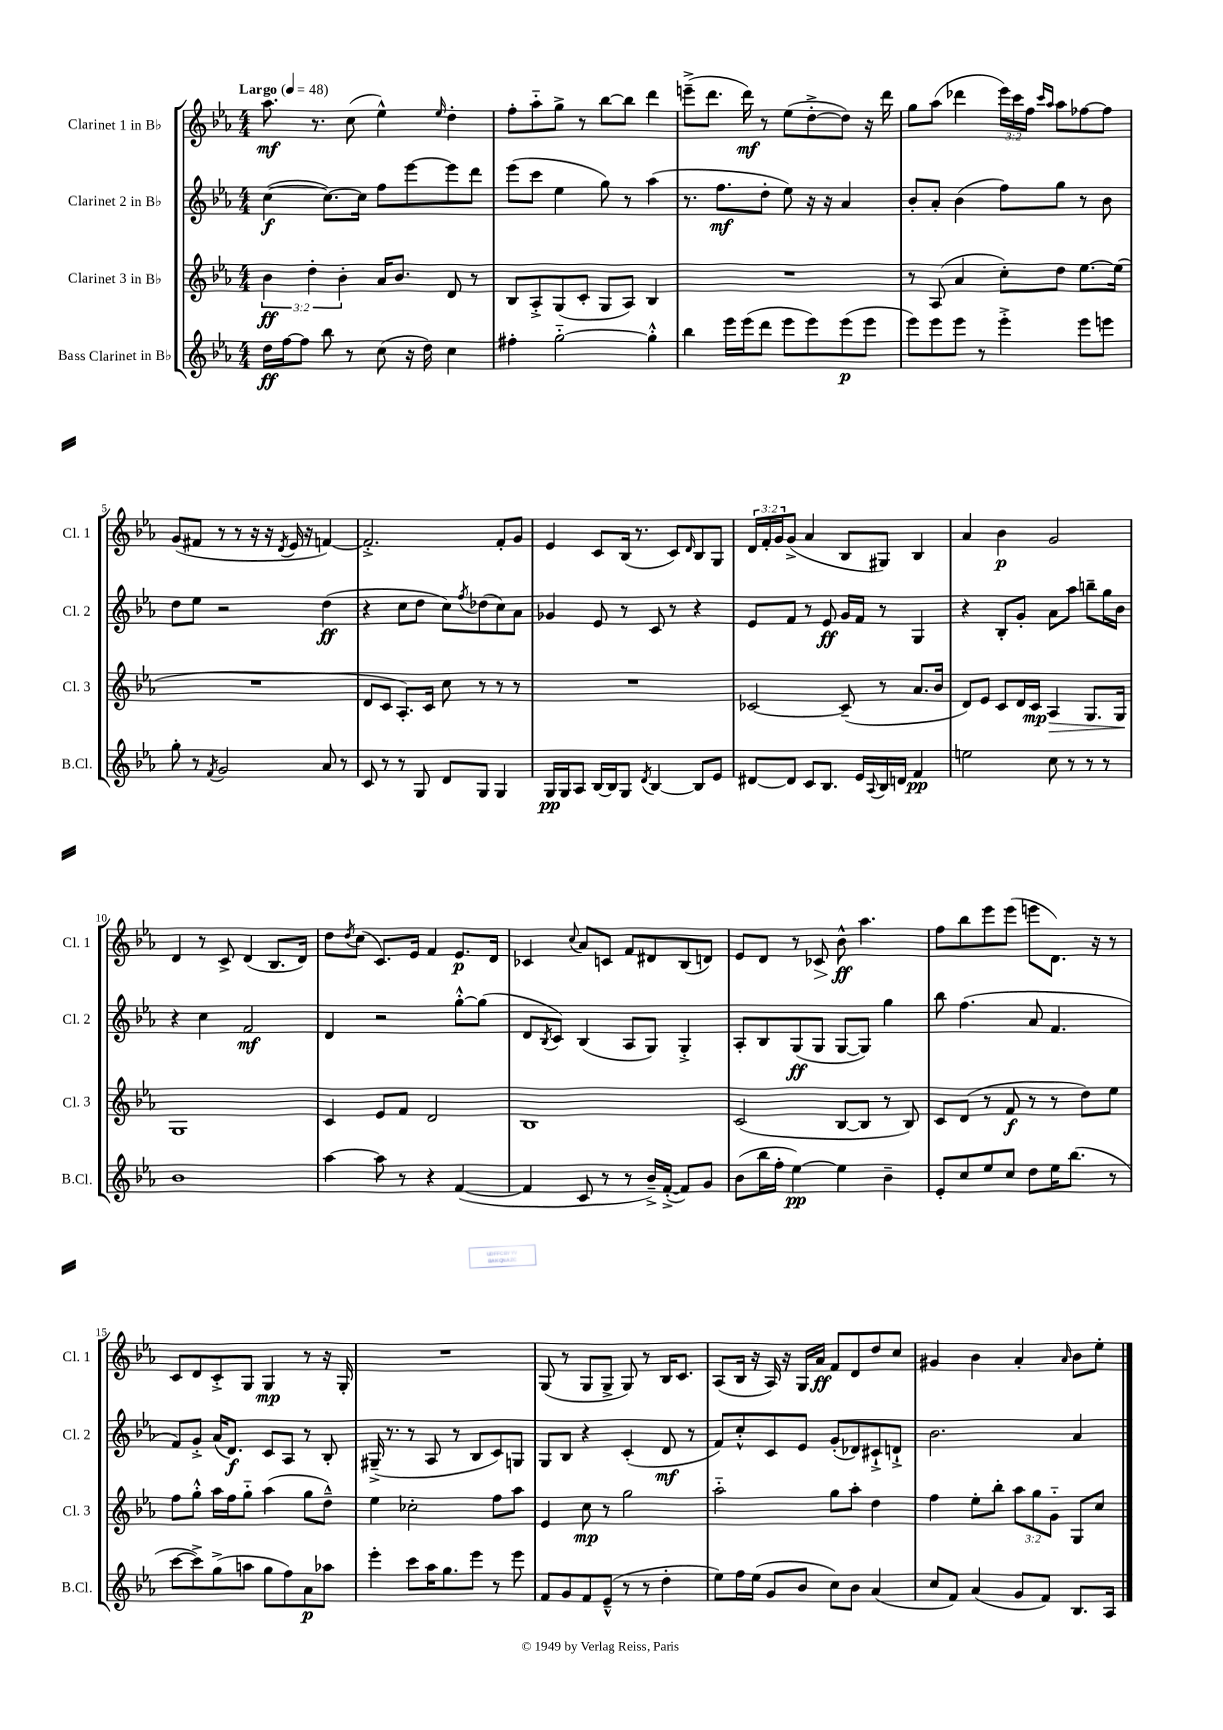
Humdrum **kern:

**kern	**dynam	**kern	**dynam	**kern	**dynam	**kern	**dynam
*part4	*part4	*part3	*part3	*part2	*part2	*part1	*part1
*staff4	*staff4	*staff3	*staff3	*staff2	*staff2	*staff1	*staff1
*I"Bass Clarinet in B♭	*	*I"Clarinet 3 in B♭	*	*I"Clarinet 2 in B♭	*	*I"Clarinet 1 in B♭	*
*I'B.Cl.	*	*I'Cl. 3	*	*I'Cl. 2	*	*I'Cl. 1	*
*clefG2	*	*clefG2	*	*clefG2	*	*clefG2	*
*k[b-e-a-]	*	*k[b-e-a-]	*	*k[b-e-a-]	*	*k[b-e-a-]	*
*M4/4	*	*M4/4	*	*M4/4	*	*M4/4	*
*MM48	*	*MM48	*	*MM48	*	*MM48	*
=1	=1	=1	=1	=1	=1	=1	=1
!	!	!	!	!	!	!LO:TX:a:B:t=Largo	!
16dd\LL	ff	6b-\	ff	([4cc\	f	8.aa-\	mf
[16ff\J	.	.	.	.	.	.	.
8ff\J]	.	.	.	.	.	.	.
.	.	6dd'\	.	.	.	.	.
.	.	.	.	.	.	8.r	.
8bb-\	.	.	.	8.cc\L_)	.	.	.
.	.	6b-'\	.	.	.	.	.
8r	.	.	.	.	.	(8cc\	.
.	.	.	.	16cc\Jk]	.	.	.
(8cc\	.	16a-/KL	.	8ff\L	.	4ee-^^\)	.
.	.	8.b-/J	.	.	.	.	.
16r	.	.	.	[8eee-\	.	.	.
16dd\)	.	.	.	.	.	.	.
.	.	.	.	.	.	16qqee-/	.
4cc\	.	8d/	.	8eee-\]	.	4dd'\	.
.	.	8r	.	8ddd\J	.	.	.
=2	=2	=2	=2	=2	=2	=2	=2
4ff#X'\	.	8B-/L	.	(8eee-\L	.	8ff'\L	.
.	.	8A-'^/	.	8ccc\J	.	8aa-\	.
[2gg\	.	(8G/	.	4ee-\	.	8gg^\J	.
.	.	8c'/J	.	.	.	8r	.
.	.	8G/L	.	8gg\)	.	[8bb-\L	.
.	.	8A-/J)	.	8r	.	8bb-\J]	.
4gg'^^\]	.	4B-/	.	(4aa-\	.	4ddd\	.
=3	=3	=3	=3	=3	=3	=3	=3
4bb-\	.	1r	.	8.r	.	(8eeen~^\L	.
.	.	.	.	.	.	8.ddd\J	.
.	.	.	.	8.ff\L	mf	.	.
16eee-\LL	.	.	.	.	.	.	.
(16eee-\J	.	.	.	.	.	16ddd\)	mf
8ddd\J	.	.	.	8dd'\J	.	8r	.
8eee-\L	.	.	.	8ee-\)	.	(8ee-\L	.
8eee-\)	.	.	.	16r	.	[8dd'^\	.
.	.	.	.	16r	.	.	.
(8eee-\	p	.	.	4a-/	.	8dd\J])	.
8eee-\J	.	.	.	.	.	16r	.
.	.	.	.	.	.	16ddd\	.
=4	=4	=4	=4	=4	=4	=4	=4
8eee-\L)	.	8r	.	8b-'/L	.	8gg\L	.
8eee-\	.	(8A-/	.	8a-'/J	.	(8aa-\J	.
8eee-\J	.	4a-/	.	(4b-\	.	4ddd-X\	.
8r	.	.	.	.	.	.	.
4eee-'^\	.	8cc'\L)	.	8ff\L)	.	24eee-\LL)	.
.	.	.	.	.	.	24ccc\	.
.	.	.	.	.	.	24ff\JJ	.
.	.	.	.	.	.	16qqccc/LL	.
.	.	.	.	.	.	16qqaa-/JJ	.
.	.	8dd\J	.	8gg\J	.	8aa-\L	.
8eee-\L	.	[8.ee-\L	.	8r	.	[8ff-X\	.
8eeen\J	.	.	.	8b-\	.	8ff-\J]	.
.	.	(16ee-\Jk]	.	.	.	.	.
!!LO:LB:g=z
=5	=5	=5	=5	=5	=5	=5	=5
8gg'\	.	1r	.	8dd\L	.	(8g/L	.
8r	.	.	.	8ee-\J	.	8f#X/J	.
8qf/	.	.	.	.	.	.	.
2g/	.	.	.	2r	.	8r	.
.	.	.	.	.	.	8r	.
.	.	.	.	.	.	16r	.
.	.	.	.	.	.	16r	.
.	.	.	.	.	.	8qd/	.
.	.	.	.	.	.	16e-/	.
.	.	.	.	.	.	16r	.
8a-/	.	.	.	(4dd\	ff	[4fn/)	.
8r	.	.	.	.	.	.	.
=6	=6	=6	=6	=6	=6	=6	=6
8c/	.	8d/L	.	4r	.	2.f'^/]	.
8r	.	8c/J	.	.	.	.	.
8r	.	8.A-'/L)	.	8cc\L	.	.	.
8G/	.	.	.	8dd\J	.	.	.
.	.	16c/Jk	.	.	.	.	.
8d/L	.	8cc\	.	8cc\L)	.	.	.
.	.	.	.	8qff/	.	.	.
8G/J	.	8r	.	(8dd-X\	.	.	.
4G/	.	8r	.	8cc\)	.	8f'/L	.
.	.	8r	.	8a-\J	.	8g/J	.
=7	=7	=7	=7	=7	=7	=7	=7
16G/LL	pp	1r	.	4g-X/	.	4e-/	.
16G/J	.	.	.	.	.	.	.
8A-/J	.	.	.	.	.	.	.
[16B-/LL	.	.	.	8e-/	.	8c/L	.
16B-/J]	.	.	.	.	.	.	.
8G/J	.	.	.	8r	.	(16B-/Jk	.
.	.	.	.	.	.	8.r	.
8qd/	.	.	.	.	.	.	.
[4B-/	.	.	.	8c/	.	.	.
.	.	.	.	8r	.	8c/L)	.
.	.	.	.	.	.	16qqd/	.
8B-/L]	.	.	.	4r	.	8B-/	.
8e-/J	.	.	.	.	.	8G/J	.
=8	=8	=8	=8	=8	=8	=8	=8
[8d#X/L	.	[2c-X/	.	8e-/L	.	24d/LL	.
.	.	.	.	.	.	24f'/	.
.	.	.	.	.	.	24g/J	.
8d#/J]	.	.	.	8f/J	.	(8g^/J	.
8c/L	.	.	.	8r	.	4a-/	.
8.B-/J	.	.	.	8e-/	ff	.	.
.	.	(8c-~/]	.	16g/LL	.	8B-/L	.
16e-/LL	.	.	.	16f/JJ	.	.	.
8qqA-/	.	.	.	.	.	.	.
16B-/	.	8r	.	8r	.	8G#X/J)	.
16dn/JJ	.	.	.	.	.	.	.
4f/	pp	8.a-/L	.	4G/	.	4B-/	.
.	.	16b-/Jk	.	.	.	.	.
=9	=9	=9	=9	=9	=9	=9	=9
2een\	.	8d/L)	.	4r	.	4a-/	.
.	.	8e-/J	.	.	.	.	.
.	.	8c/L	.	8B-'/L	.	4b-\	p
.	.	16d/L	.	8g'/J	.	.	.
.	.	16c/JJ	mp	.	.	.	.
!	!	!	!LO:HP:b	!	!	!	!
8cc\	.	4A-/	>	8a-\L	.	2g/	.
8r	.	.	.	8aa-\J	.	.	.
8r	.	8.G/L	.	8bbn~\L	.	.	.
8r	.	.	.	16gg\L	.	.	.
.	.	16G/Jk	.	16b-\JJ	.	.	.
.	.	.	]	.	.	.	.
!!LO:LB:g=z
=10	=10	=10	=10	=10	=10	=10	=10
1b-	.	1G	.	4r	.	4d/	.
.	.	.	.	4cc\	.	8r	.
.	.	.	.	.	.	8c^/	.
.	.	.	.	2f/	mf	(4d/	.
.	.	.	.	.	.	8.B-/L	.
.	.	.	.	.	.	16d/Jk)	.
=11	=11	=11	=11	=11	=11	=11	=11
[4aa-\	.	4c/	.	4d/	.	8dd\L	.
.	.	.	.	.	.	8qdd/	.
.	.	.	.	.	.	(8cc\J	.
8aa-\]	.	8e-/L	.	2r	.	8.c/L)	.
8r	.	8f/J	.	.	.	.	.
.	.	.	.	.	.	16e-/Jk	.
4r	.	2d/	.	.	.	4f/	.
([4f/	.	.	.	[8gg'^^\L	.	8.e-/L	p
.	.	.	.	(8gg\J]	.	.	.
.	.	.	.	.	.	16d/Jk	.
=12	=12	=12	=12	=12	=12	=12	=12
4f/]	.	1B-	.	8d/L	.	4c-X/	.
.	.	.	.	8qB-/	.	.	.
.	.	.	.	8c/J)	.	.	.
.	.	.	.	.	.	8qqcc/	.
8c/	.	.	.	(4B-/	.	8a-/L	.
8r	.	.	.	.	.	8cn/J	.
8r	.	.	.	8A-/L	.	8f/L	.
16b-~^/LL)	.	.	.	8G/J)	.	8d#X/	.
([16f'^/JJ	.	.	.	.	.	.	.
8f/L])	.	.	.	4G'^/	.	(8B-/	.
8g/J	.	.	.	.	.	8dn/J)	.
=13	=13	=13	=13	=13	=13	=13	=13
(8b-\L	.	(2c/	.	8A-'/L	.	8e-/L	.
16bb-\L	.	.	.	8B-/	.	8d/J	.
16ff'\JJ	.	.	.	.	.	.	.
[4ee-\)	pp	.	.	(8G/	ff	8r	.
!	!	!	!	!	!	!	!LO:HP:b
.	.	.	.	8G/J	.	8c-X/	>
4ee-\]	.	[8B-/L	.	[8G/L	.	8b-^^\	ff
.	.	8B-/J]	.	8G/J])	.	4.aa-\	]
4b-~\	.	8r	.	4gg\	.	.	.
.	.	8B-/)	.	.	.	.	.
=14	=14	=14	=14	=14	=14	=14	=14
8e-'/L	.	8c/L	.	8bb-\	.	8ff\L	.
8cc/	.	(8d/J	.	(4.ff\	.	8bb-\	.
8ee-/	.	8r	.	.	.	8eee-\	.
8cc/J	.	8f/	f	.	.	(8eee-\J	.
8dd\L	.	8r	.	8a-/	.	8eeen\L	.
16ee-\K	.	8r	.	4.f/	.	8.d\J)	.
(8.bb-\J	.	.	.	.	.	.	.
.	.	8dd\L)	.	.	.	.	.
.	.	.	.	.	.	16r	.
8r	.	8ee-\J	.	.	.	8r	.
!!LO:LB:g=z
=15	=15	=15	=15	=15	=15	=15	=15
[8ccc\L	.	8ff\L	.	8f/L)	.	8c/L	.
8ccc^\])	.	8gg'^^\J	.	8g'^/J	.	8d/	.
(8gg^\	.	16aa-\LL	.	(16a-/KL	.	8c'^/	.
.	.	16ff\J	.	8.d/J)	f	.	.
8aan\J	.	8gg\J	.	.	.	8G/J	.
8gg\L	.	(4aa-\	.	8c/L	.	4G/	mp
8ff\)	.	.	.	8A-/J	.	.	.
8a-\	p	8gg\L	.	8r	.	8r	.
8aa-X\J	.	8dd~^^\J)	.	8B-'/	.	16r	.
.	.	.	.	.	.	16G'/	.
=16	=16	=16	=16	=16	=16	=16	=16
4eee-'\	.	4ee-\	.	(16G#X~^/	.	1r	.
.	.	.	.	8.r	.	.	.
8ccc\L	.	2cc-X'\	.	8r	.	.	.
16aa-\K	.	.	.	8A-/	.	.	.
8.gg\	.	.	.	.	.	.	.
.	.	.	.	8r	.	.	.
8eee-\J	.	.	.	8B-/L	.	.	.
8r	.	8ff\L	.	8c/)	.	.	.
8eee-\	.	8aa-\J	.	8Gn/J	.	.	.
=17	=17	=17	=17	=17	=17	=17	=17
8f/L	.	4e-/	.	8G/L	.	(8G/	.
8g/	.	.	.	8B-/J	.	8r	.
8f/	.	8cc\	mp	4r	.	8G/L	.
(8e-~^^/J	.	8r	.	.	.	8G^/J	.
8r	.	2gg\	.	(4c'/	.	8G/)	.
8r	.	.	.	.	.	8r	.
4dd'\	.	.	.	8d/	mf	16B-/KL	.
.	.	.	.	.	.	8.c/J	.
.	.	.	.	8r	.	.	.
=18	=18	=18	=18	=18	=18	=18	=18
8ee-\L)	.	2aa-\	.	8f/L)	.	(8A-/L	.
16ff\L	.	.	.	8cc'^^/	.	16B-/Jk	.
(16ee-\JJ	.	.	.	.	.	16r	.
8g/L	.	.	.	8c/	.	16A-/)	.
.	.	.	.	.	.	16r	.
8b-/J	.	.	.	8e-/J	.	16G/LL	.
.	.	.	.	.	.	16a-/JJ	ff
8cc\L)	.	8gg\L	.	(8g'/L	.	8f/L	.
8b-\J	.	8aa-'\J	.	8d-X/)	.	8d/	.
(4a-/	.	4dd\	.	8c#X`^/	.	8dd/	.
.	.	.	.	8dn`^/J	.	8cc/J	.
=19	=19	=19	=19	=19	=19	=19	=19
8cc/L	.	4ff\	.	2.b-\	.	4g#X/	.
8f/J)	.	.	.	.	.	.	.
(4a-/	.	8ee-'\L	.	.	.	4b-\	.
.	.	8bb-'\J	.	.	.	.	.
8g/L	.	12aa-\L	.	.	.	4a-'/	.
.	.	12gg\	.	.	.	.	.
8f/J)	.	.	.	.	.	.	.
.	.	12g\J	.	.	.	.	.
.	.	.	.	.	.	16qqa-/	.
8.B-/L	.	8G/L	.	4a-/	.	8b-\L	.
.	.	8cc/J	.	.	.	8ee-'\J	.
16A-/Jk	.	.	.	.	.	.	.
==	==	==	==	==	==	==	==
*-	*-	*-	*-	*-	*-	*-	*-
